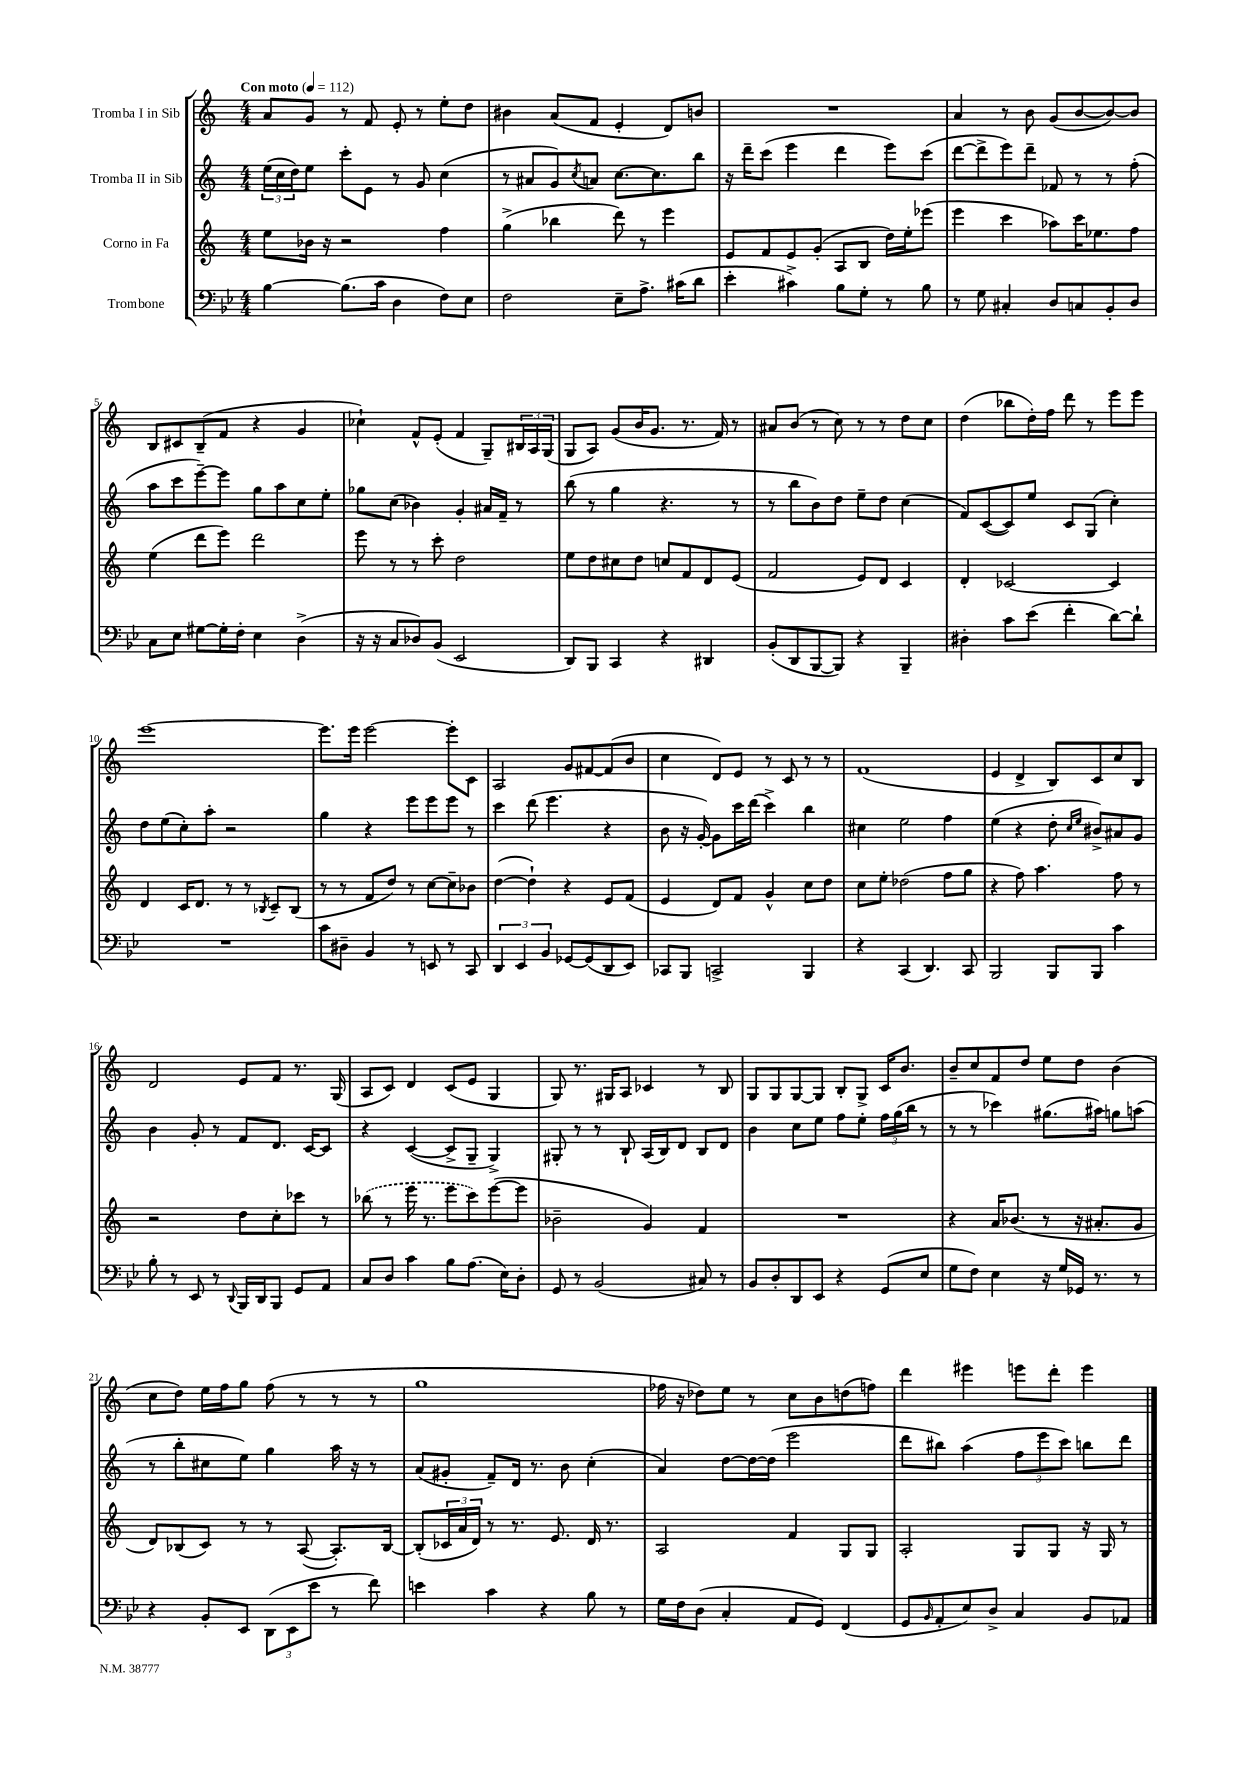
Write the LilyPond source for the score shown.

<<
\new StaffGroup <<
\new Staff = "s0" \with { instrumentName = "Tromba I in Sib" } {
    \clef treble \key c \major \numericTimeSignature \time 4/4 \tempo "Con moto" 4 = 112
    a'8 g'8 r8 f'8 e'8-. r8 e''8-. d''8 |
    bis'4 a'8( f'8 e'4-. d'8) b'8 |
    R1 |
    a'4 r8 b'8 g'8( b'8~ b'8~) b'8 |
    b8 cis'8 b8--( f'8 r4 g'4 |
    ces''4-!) f'8-^ e'8-.( f'4 g8--) \tuplet 3/2 { bis16 a16 g16( } |
    g8 a8) g'8( b'16 g'8. r8. f'16) r8 |
    ais'8 b'8( r8 c''8) r8 r8 d''8 c''8 |
    d''4( bes''8 d''16-.) f''16 d'''8 r8 e'''8 e'''8 |
    e'''1~ |
    e'''8. e'''16 e'''2~ e'''8-. c'8 |
    a2 g'8 fis'8~ fis'8( b'8 |
    c''4 d'8) e'8 r8 c'8 r8 r8 |
    f'1( |
    e'4 d'4-> b8) c'8 c''8 b8 |
    d'2 e'8 f'8 r8. g16( |
    a8 c'8) d'4 c'8( e'8 g4 |
    g8) r8. gis16 a8 ces'4 r8 b8 |
    g8 g8 g8~ g8 b8-. g8-> c'16 b'8. |
    b'8-- c''8 f'8 d''8 e''8 d''8 b'4( |
    c''8 d''8) e''16 f''16 g''8 f''8( r8 r8 r8 |
    g''1 |
    fes''16 r16 des''8) e''8 r8 c''8 b'8 d''8( f''8) |
    d'''4 eis'''4 e'''8 d'''8-. e'''4 \bar "|." |
}
\new Staff = "s1" \with { instrumentName = "Tromba II in Sib" } {
    \clef treble \key c \major \numericTimeSignature \time 4/4
    \tuplet 3/2 { e''16( c''16 d''16) } e''8 c'''8-. e'8 r8 g'8 c''4( |
    r8 ais'8 g'8) \acciaccatura { c''8 } a'8 c''8.~ c''8. b''8 |
    r16 d'''16-- c'''8( e'''4 d'''4 e'''8) c'''8( |
    d'''8~ d'''8-> e'''8) d'''8-- fes'8 r8 r8 f''8-.( |
    a''8 c'''8 e'''8~--) e'''8 g''8 a''8 c''8 e''8-. |
    ges''8 c''8( bes'4) g'4-. ais'16 f'16-- r8 |
    b''8( r8 g''4 r4. r8 |
    r8 b''8 b'8) d''8 e''8-- d''8 c''4( |
    f'8) c'8~( c'8) e''8 c'8 g8( c''4-.) |
    d''8 e''8( c''8-.) a''8-. r2 |
    g''4 r4 e'''8 e'''8 e'''8 r8 |
    c'''4 d'''8( e'''4. r4 |
    b'8 r16 g'16~-.) g'8 c'''16 d'''16( c'''4->) b''4 |
    cis''4 e''2 f''4 |
    e''4( r4 d''8-. \grace { c''16 e''16 } bis'8->) ais'8 g'8 |
    b'4 g'8-. r8 f'8 d'8. c'16~ c'8 |
    r4 c'4~( c'8-> g8-- g4->) |
    gis8-. r8 r8 b8-! a16( b16) d'8 b8 d'8 |
    b'4 c''8 e''8 f''8 e''8-. \tuplet 3/2 { f''16 g''16( b''16 } r8 |
    r8 r8 ces'''4) gis''8.( ais''16) g''8 a''8( |
    r8 b''8-. cis''8 e''8) g''4 a''16 r16 r8 |
    a'8( gis'8-. f'8--) d'16 r8. b'8 c''4-.( |
    a'4) d''8~ d''16~ d''16( e'''2 |
    d'''8 bis''8) a''4( \tuplet 3/2 { f''8 e'''8 c'''8) } b''8 d'''8 \bar "|." |
}
\new Staff = "s2" \with { instrumentName = "Corno in Fa" } {
    \clef treble \key c \major \numericTimeSignature \time 4/4
    e''8 bes'16 r16 r2 f''4 |
    g''4->( bes''4 d'''8) r8 e'''4 |
    e'8 f'8 e'8 g'8-.( a8 b8 d''16) e''16-. ees'''8( |
    e'''4 c'''4 aes''8) c'''16 ees''8. f''8 |
    e''4( d'''8 e'''8) d'''2 |
    e'''8 r8 r8 c'''8-. d''2 |
    e''8 d''8 cis''8 d''8 c''8 f'8 d'8 e'8( |
    f'2 e'8) d'8 c'4 |
    d'4-. ces'2~ ces'4 |
    d'4 c'16 d'8. r8 r8 \acciaccatura { bes8 } c'8-- bes8( |
    r8 r8 f'8 d''8) r8 c''8~ c''8-- bes'8 |
    d''4~( d''4-!) r4 e'8 f'8( |
    e'4 d'8) f'8 g'4-^ c''8 d''8 |
    c''8 e''8-. des''2( f''8 g''8 |
    r4 f''8) a''4. f''8 r8 |
    r2 d''8 c''8-. ces'''8 r8 |
    \once \slurDashed bes''8( r8 e'''16 r8. e'''8 c'''8) e'''8~( e'''8 |
    bes'2-- g'4) f'4 |
    R1 |
    r4 a'16 bes'8.( r8 r16 ais'8.-. g'8 |
    d'8) bes8( c'8) r8 r8 a8~( a8.-.) bes16~ |
    bes8-.( \tuplet 3/2 { ces'16 a'16 d'16) } r8 r8. e'8. d'16 r8. |
    a2 f'4 g8 g8 |
    a2-. g8 g8 r16 g16 r8 \bar "|." |
}
\new Staff = "s3" \with { instrumentName = "Trombone" } {
    \clef bass \key bes \major \numericTimeSignature \time 4/4
    bes4~ bes8.( c'16 d4 f8) ees8 |
    f2 ees8-- a8.-> cis'16( d'8 |
    ees'4-. cis'4->) bes8 g8-. r8 bes8 |
    r8 g8 cis4-. d8 c8 bes,8-. d8 |
    c8 ees8 gis8~ gis16-. f16-. ees4 d4->( |
    r16 r16 c8 des8) bes,8( ees,2 |
    d,8) bes,,8 c,4 r4 dis,4 |
    bes,8-.( d,8 bes,,8~ bes,,8) r4 bes,,4-- |
    dis4-. c'8 ees'8( f'4-. d'8~) d'8-! |
    R1 |
    c'8 dis8-- bes,4 r8 e,8 r8 c,8 |
    \tuplet 3/2 { d,4 ees,4 bes,4 } ges,8~ ges,8( d,8 ees,8) |
    ces,8 bes,,8 c,2-> bes,,4 |
    r4 c,4( d,4.) c,8 |
    bes,,2 bes,,8 bes,,8 c'4 |
    bes8-. r8 ees,8 r8 \appoggiatura { d,8 } bes,,16 d,16 bes,,8 g,8 a,8 |
    c8 d8 c'4 bes8 a8.( ees16) d8-. |
    g,8 r8 bes,2( cis8) r8 |
    bes,8 d8-. d,8 ees,8 r4 g,8( ees8 |
    g8 f8) ees4 r16 g16 ges,16 r8. r8 |
    r4 bes,8-. ees,8 \tuplet 3/2 { d,8( ees,8 ees'8 } r8 f'8) |
    e'4 c'4 r4 bes8 r8 |
    g16 f16 d8( c4-. a,8 g,8) f,4( |
    g,8 \grace { bes,16 } a,8-. ees8) d8-> c4 bes,8 aes,8 \bar "|." |
}
>>
>>
